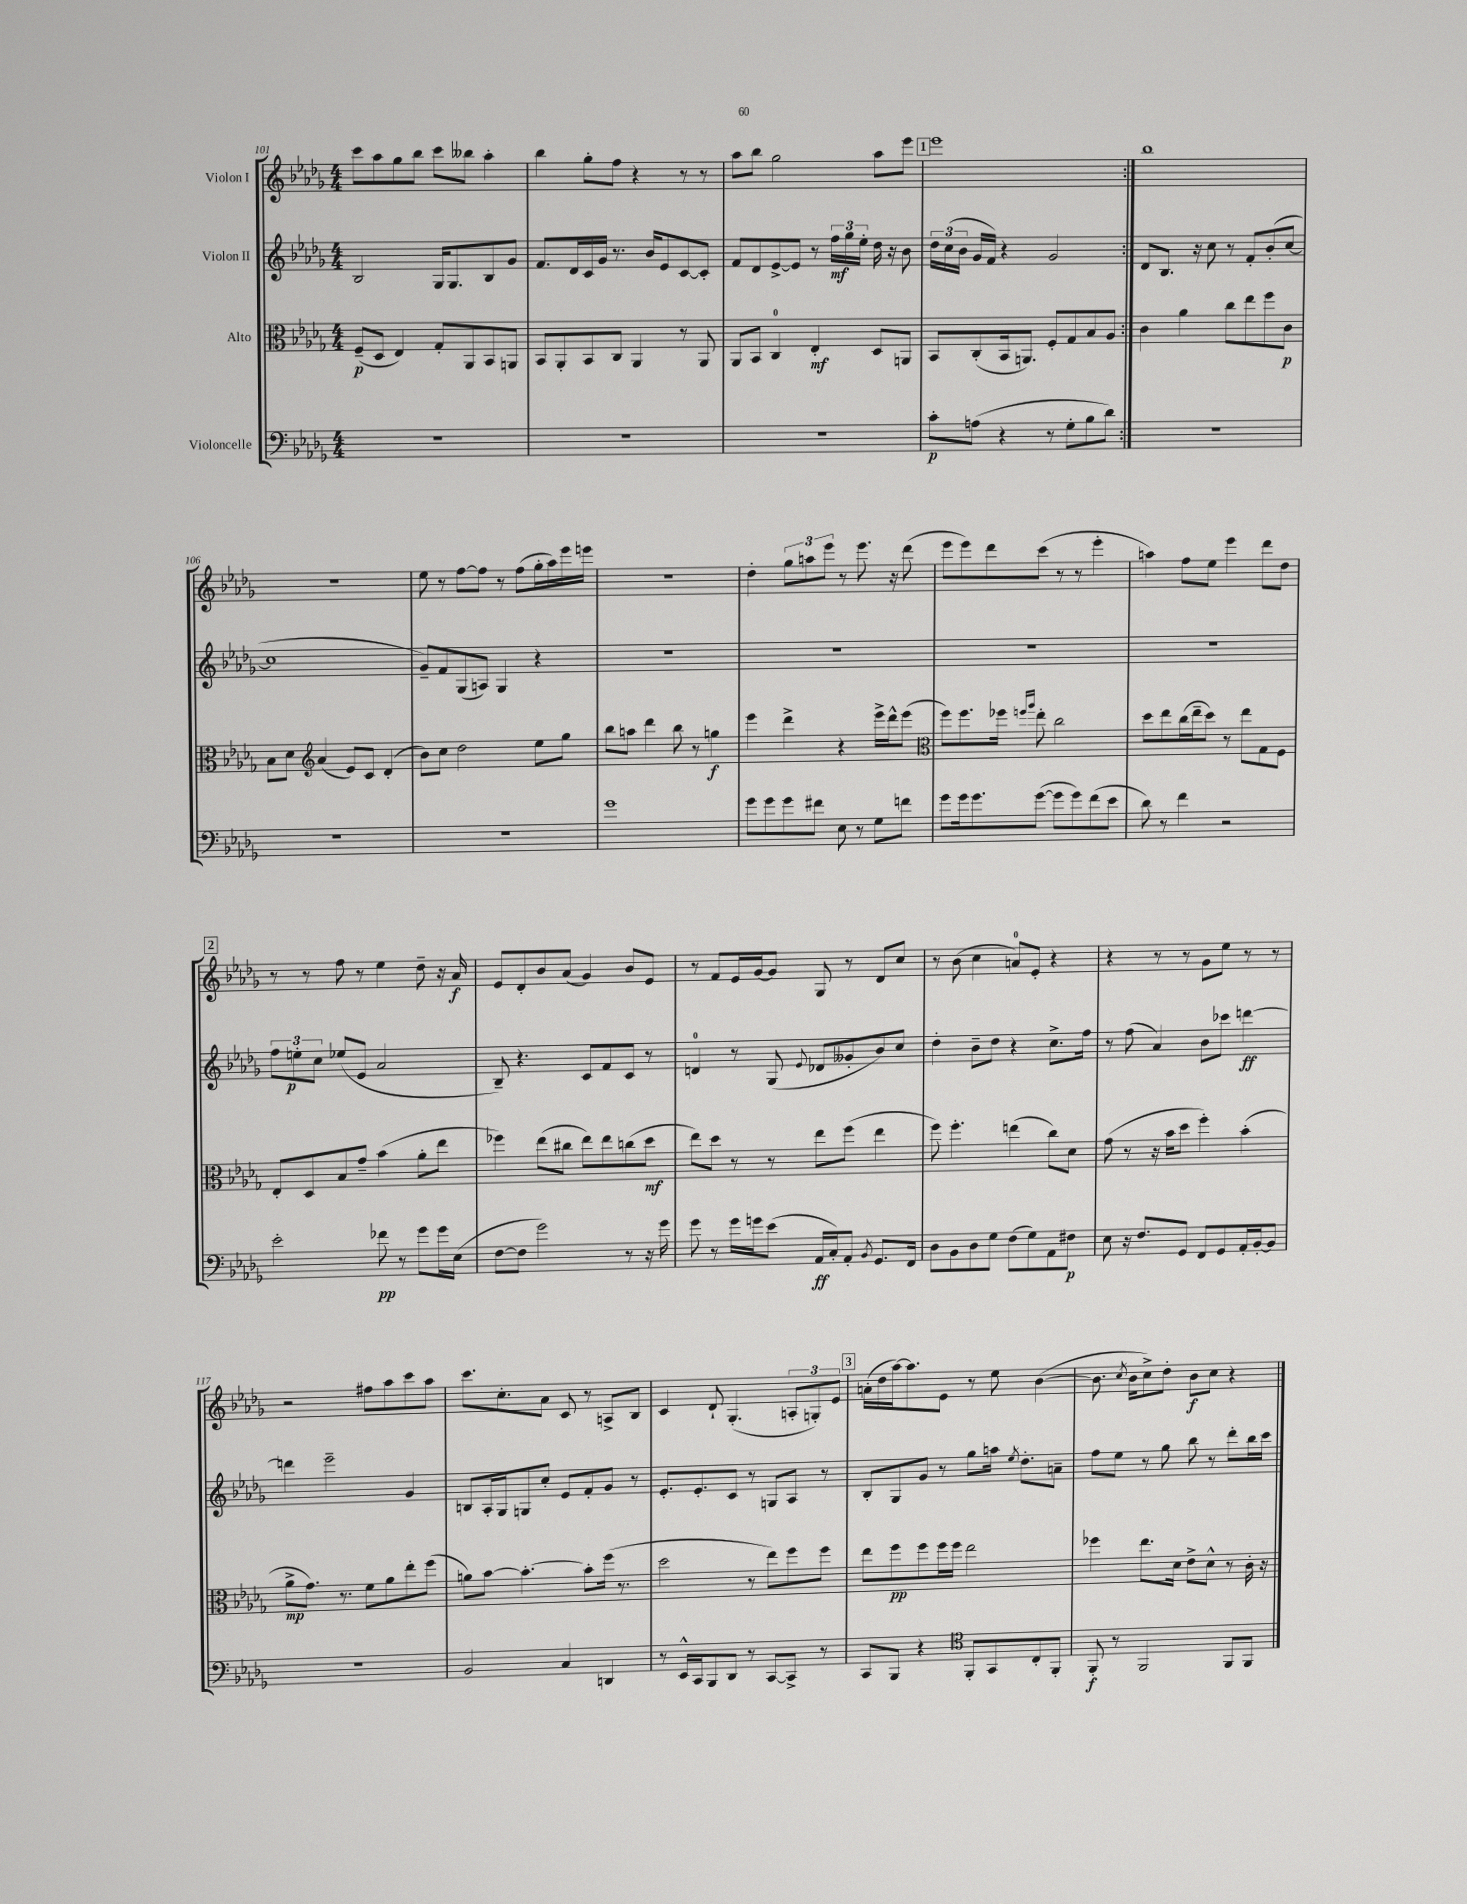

**kern	**kern	**kern	**kern
*staff4	*staff3	*staff2	*staff1
*clefF4	*clefC3	*clefG2	*clefG2
*k[b-e-a-d-g-]	*k[b-e-a-d-g-]	*k[b-e-a-d-g-]	*k[b-e-a-d-g-]
*M4/4	*M4/4	*M4/4	*M4/4
1r	(8F~	2B-	8ccc
.	8D-	.	8aa-
.	4E-)	.	8gg-
.	.	.	8bb-
.	8G-'	16G-	8ccc
.	.	8.G-	.
.	8AA-	.	8bb--
.	8BB-	8B-	4aa-'
.	8AA	8g-	.
=	=	=	=
1r	8BB-	8.f	4bb-
.	8AA-'	.	.
.	.	16d-	.
.	8BB-	16c	8gg-'
.	.	16g-	.
.	8C	8.r	8ff
.	4AA-	.	4r
.	.	16b-	.
.	.	8e-	.
.	8r	[8c	8r
.	8AA-	8c']	8r
=	=	=	=
1r	8AA-	8f	8aa-
.	8BB-	8d-	8bb-
.	4C	[8e-^	2gg-
.	.	8e-]	.
.	4E-'	8r	.
.	.	24ff	.
.	.	24gg-	.
.	.	24ee-'	.
.	8D-	16dd-	8aa-
.	.	16r	.
.	8AA	8b-	8eee-
=	=	=	=
8c'	8BB-	24dd-	1eee-
.	.	(24cc	.
.	.	24b-	.
(8A	(8C'	16g-	.
.	.	16f)	.
4r	16BB-	4r	.
.	8.AA)	.	.
8r	8F'	2g-	.
8G-'	8G-	.	.
8B-	8B-	.	.
8d-)	8A-	.	.
=:|!	=:|!	=:|!	=:|!
1r	4c	8d-	1bb-
.	.	8.B-	.
.	4a-	.	.
.	.	16r	.
.	.	8cc	.
.	8cc	8r	.
.	8ee-	8f'	.
.	8ff	(8b-'	.
.	8c	[8cc	.
=	=	=	=
1r	8B-	1cc]	1r
.	8d-	.	.
*	*clefG2	*	*
.	(4a-	.	.
.	8e-)	.	.
.	8c	.	.
.	(4d-'	.	.
=	=	=	=
1r	8b-)	8g-~)	8ee-
.	8cc	8f	8r
.	2dd-	(8G-	[8ff
.	.	8A)	8ff]
.	.	4G-	8r
.	.	.	(8ff
.	8ee-	4r	16gg-'
.	.	.	16aa-)
.	8gg-	.	16eee-
.	.	.	16eee
=	=	=	=
1g-	8bb-	1r	1r
.	8aa	.	.
.	4ddd-	.	.
.	8bb-	.	.
.	8r	.	.
.	4gg	.	.
=	=	=	=
8g-	4eee-	1r	4dd-'
8g-	.	.	.
8g-	4ddd-^	.	12gg-
.	.	.	12aa
8f#	.	.	.
.	.	.	12eee-
8E-	4r	.	8r
8r	.	.	8.eee-
8G-	16eee-^	.	.
.	16ddd-^^	.	16r
8f	(8eee-	.	(8ddd-
=	=	=	=
*	*clefC3	*	*
8g-	8ff)	1r	8eee-
16g-	8.ff	.	8eee-)
8.g-	.	.	.
.	.	.	8ddd-
.	16ff-	.	.
.	16qqff	.	.
.	16qqaa-	.	.
([8g-	8ee-'	.	(8ccc
8g-]	2cc	.	8r
8g-)	.	.	8r
(8f	.	.	4eee-'
8e-	.	.	.
=	=	=	=
8d-)	8dd-	1r	4aa)
8r	8ee-	.	.
4f	(16cc	.	8ff
.	16ee-~	.	.
.	8dd-)	.	8ee-
2r	8r	.	4eee-
.	8ee-	.	.
.	8G-	.	8ddd-
.	8F	.	8dd-
=	=	=	=
2e-'	8E-'	12ff	8r
.	.	12ee'	.
.	8D-	.	8r
.	.	12cc	.
.	8B-	(8ee-	8ff
.	8g-~	8e-	8r
8f-	(4b-	2a-	4ee-
8r	.	.	.
8g-	8a-'	.	8dd-~
16g-	8ee-	.	16r
(16E-	.	.	16a-
=	=	=	=
[8F	4ff-)	8B-~)	8e-
8F]	.	4.r	8d-'
2g-)	(8ee-	.	8b-
.	8cc#	.	(8a-
.	8ee-)	8c	4g-)
.	8ee-	8f	.
8r	(8cc	8c	8b-
16r	8dd-	8r	8e-
16g-	.	.	.
=	=	=	=
8g-	8ee-)	4d	8r
8r	8dd-	.	8f
16g-	8r	8r	16e-
16g	.	.	[16g-
(8e-	8r	(8G-	8g-]
.	.	8qqe-	.
16AA-	8ee-	8d-	8G-
16C')	.	.	.
8AA-'	(8ff	8g--'	8r
8qBB-	.	.	.
8.GG-	4ee-	8b-)	8d-
.	.	8cc	8cc
16FF	.	.	.
=	=	=	=
8D-	8ff)	4dd-'	8r
8BB-	4.ff'	.	(8b-
8D-	.	8b-~	4cc
8G-	.	8dd-	.
(8F	(4ee	4r	8a)
8G-)	.	.	8e-'
8AA-	8cc)	8.cc^	4r
8F#	8d-	.	.
.	.	16ff	.
=	=	=	=
8E-	(8g-	8r	4r
16r	8r	(8ff	.
8.F	.	.	.
.	16r	4a-)	8r
.	16b-	.	.
8GG-	8dd-	.	8r
8FF	4ff')	8b-	8g-
8GG-	.	8ccc-	8ee-
16AA-'	(4b-'	[4ddd	8r
[16BB-'	.	.	.
8BB-]	.	.	8r
=	=	=	=
1r	8a-^	4ddd]	2r
.	8.g-)	.	.
.	.	2eee-~	.
.	8.r	.	.
.	8f	.	8ff#
.	8a-	.	8aa-
.	8ee-'	4g-	8ccc
.	(8ff	.	8aa-
=	=	=	=
2BB-	8a)	8B	8.ccc
.	[8b-	16A-'	.
.	.	16G-	8.cc'
.	4.b-'_	8G	.
.	.	8cc'	8a-
4C	.	8e-	8c
.	8b-']	8f'	8r
4DD	(16ff	8g-	8A^
.	8.r	.	.
.	.	8r	8B-
=	=	=	=
8r	2dd-	8.e-'	4c
16EE-^^	.	.	.
16CC	.	8.e-'	.
8BBB-	.	.	8d-`
8DD-	.	8c	(4.G-'
8r	8r	8r	.
[8CC	8ee-)	8G	.
8CC^]	8ff	8A-	12A'
.	.	.	12G')
8r	8ff	8r	.
.	.	.	12e-
=	=	=	=
8CC	8ee-	8B-'	(16a'
.	.	.	16dd-
8BBB-	8ff	8G-	[16aa-)
.	.	.	8.aa-]
4r	8ff	8g-	.
.	16ff	8r	8e-
.	16ff	.	.
*clefC4	*	*	*
8FF'	2ee-	8gg-	8r
8GG-	.	16aa	8ee-
.	.	8qee-	.
.	.	8.dd-'	.
8C'	.	.	([4b-
8FF'	.	8a~	.
=	=	=	=
8FF'	4ff-	8ff	8.b-]
8r	.	8ee-	.
.	.	.	8qcc
.	.	.	16b-
2FF	8.ee-	8r	8cc^)
.	.	8gg-	8dd-'
.	16d-	.	.
.	8e-^	8bb-	8b-
.	8d-^^	8r	8cc
8FF	8r	8ddd-'	4r
8FF	16c'	16bb-	.
.	16r	16ccc	.
==	==	==	==
*-	*-	*-	*-
